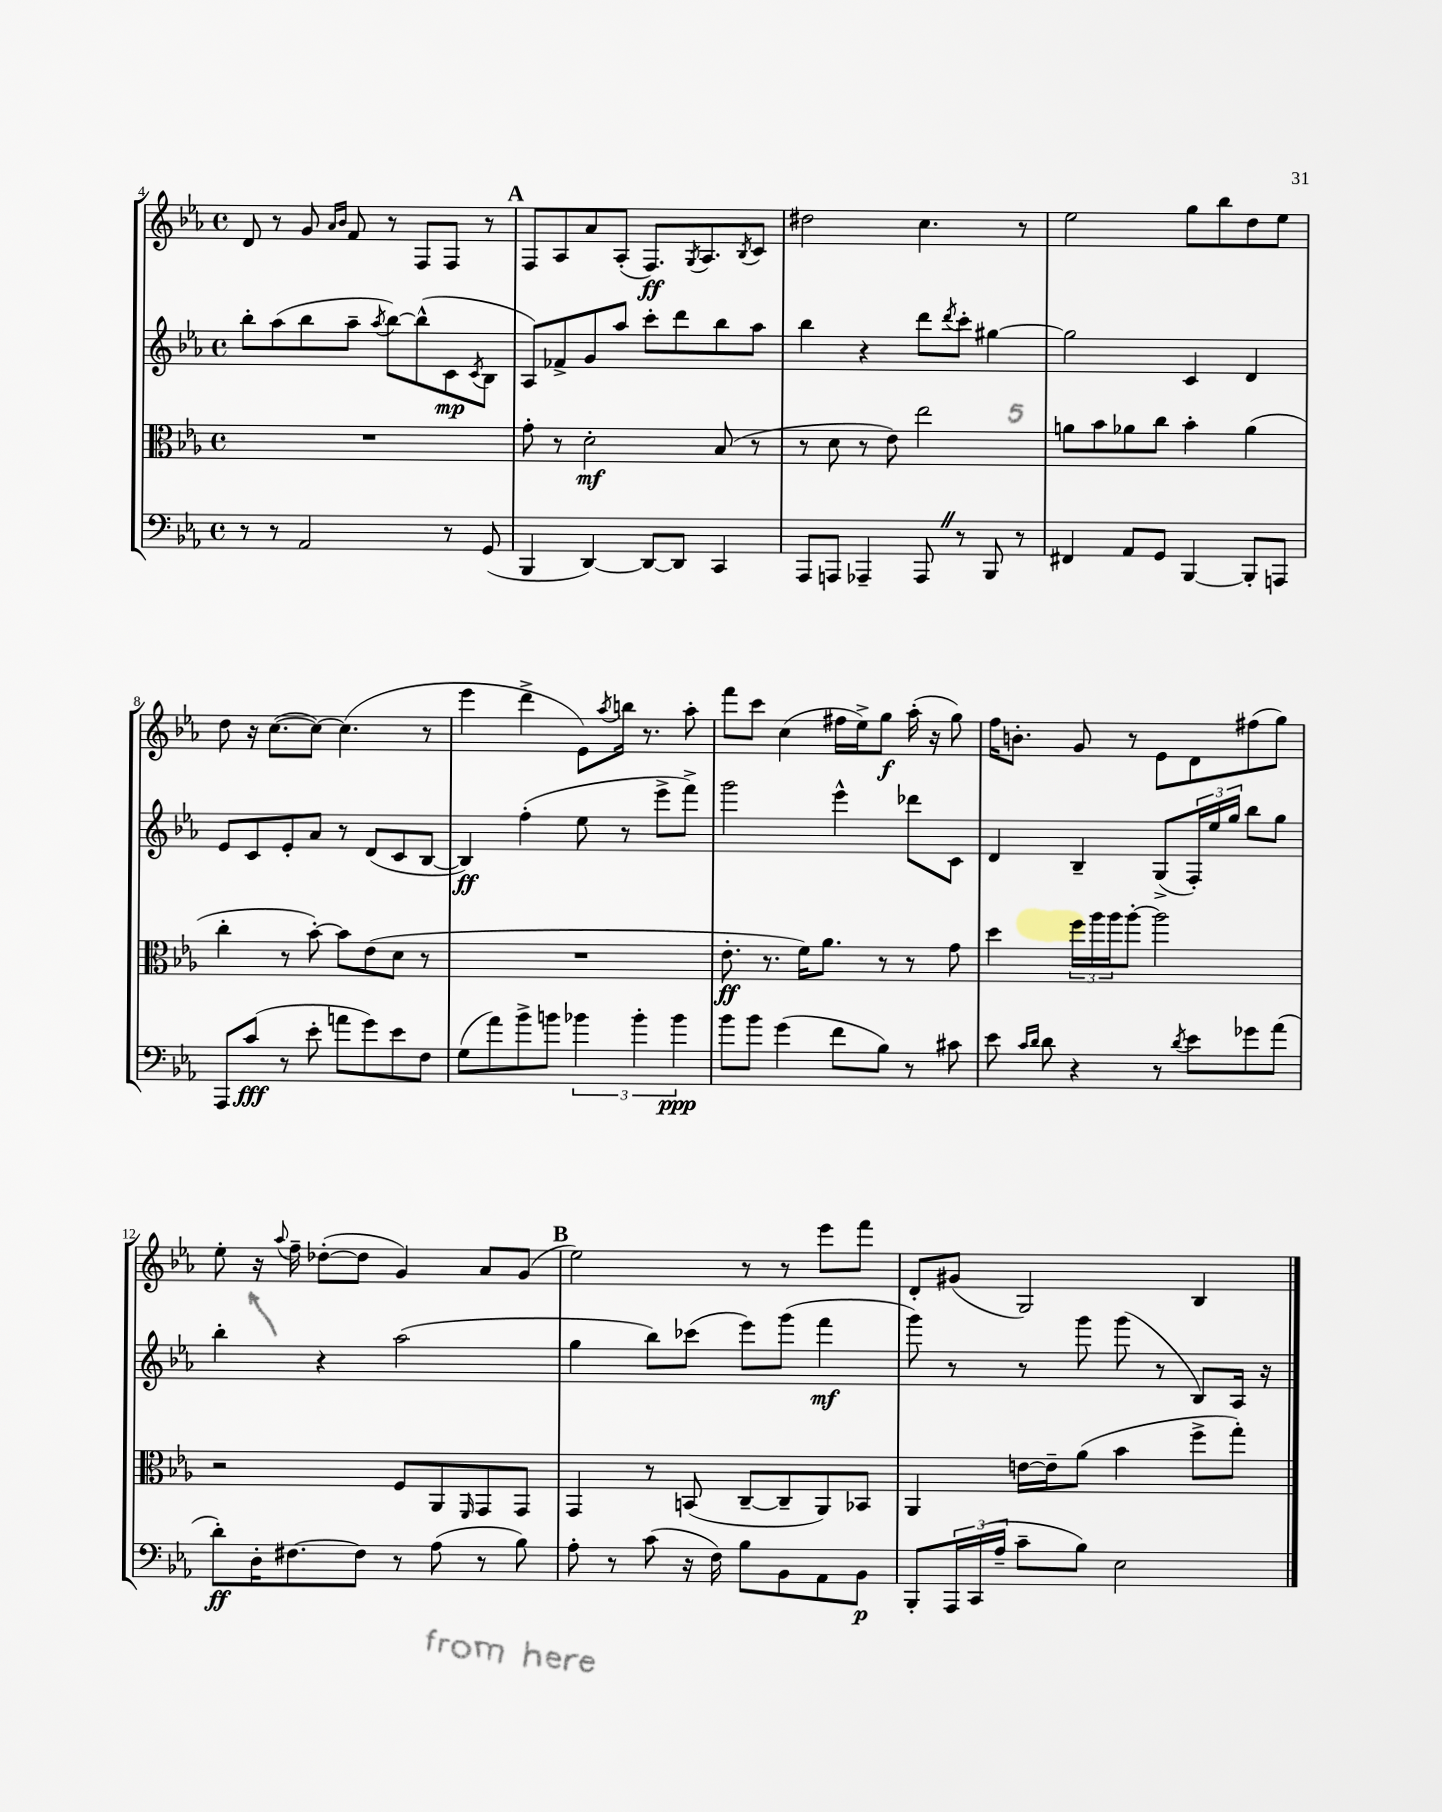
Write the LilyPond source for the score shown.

<<
\new StaffGroup <<
\new Staff = "s0" {
    \clef treble \key ees \major \defaultTimeSignature \time 4/4
    d'8 r8 g'8 \grace { aes'16 bes'16 } f'8 r8 f8 f8 r8 |
    \mark \markup { \bold "A" } f8 aes8 aes'8 aes8-.( f8.\ff) \acciaccatura { g8 } aes8. \acciaccatura { bes8 } c'8 |
    dis''2 c''4. r8 |
    ees''2 g''8 bes''8 d''8 ees''8 |
    d''8 r16 c''8.~( c''8~) c''4.( r8 |
    ees'''4 d'''4-> ees'8) \acciaccatura { aes''8 } b''16 r8. aes''8-. |
    f'''8 c'''8 c''4( fis''16 ees''16->) g''8\f aes''16-.( r16 g''8) |
    f''16 b'8.-. g'8 r8 ees'8 d'8 fis''8( g''8) |
    ees''8-. r16 \appoggiatura { aes''8 } f''16-- des''8~-.( des''8 g'4) aes'8 g'8( |
    \mark \markup { \bold "B" } ees''2) r8 r8 ees'''8 f'''8 |
    d'8-. gis'8( g2) bes4 \bar "|." |
}
\new Staff = "s1" {
    \clef treble \key ees \major \defaultTimeSignature \time 4/4
    bes''8-. aes''8( bes''8 aes''8-- \acciaccatura { aes''8 } bes''8~) bes''8-^( c'8\mp \acciaccatura { c'8 } bes8 |
    \mark \markup { \bold "A" } aes8) fes'8-> g'8 aes''8 c'''8-. d'''8 bes''8 aes''8 |
    bes''4 r4 d'''8 \acciaccatura { d'''8 } c'''8-. gis''4~ |
    gis''2 c'4 d'4 |
    ees'8 c'8 ees'8-. aes'8 r8 d'8( c'8 bes8~ |
    bes4\ff) f''4-.( ees''8 r8 ees'''8-> f'''8->) |
    g'''2 ees'''4-^ des'''8 c'8 |
    d'4 bes4-- g8->( \tuplet 3/2 { f16-.) ees''16 g''16 } bes''8 g''8 |
    bes''4-. r4 aes''2( |
    \mark \markup { \bold "B" } g''4 bes''8) ces'''8( ees'''8) g'''8( f'''4\mf |
    g'''8) r8 r8 g'''8 g'''8( r8 bes8) aes16 r16 \bar "|." |
}
\new Staff = "s2" {
    \clef alto \key ees \major \defaultTimeSignature \time 4/4
    R1 |
    \mark \markup { \bold "A" } g'8-. r8 d'2-.\mf bes8( r8 |
    r8 d'8 r8 ees'8) ees''2 |
    a'8 bes'8 aes'8 c''8 bes'4-. aes'4( |
    c''4-. r8 bes'8~-.) bes'8 ees'8( d'8 r8 |
    R1 |
    ees'8.-.\ff r8. f'16) aes'8. r8 r8 g'8 |
    d''4 \tuplet 3/2 { f''16 aes''16 aes''16 } aes''8~-. aes''2 |
    r2 f8 aes,8 \grace { f,16 } g,8 g,8 |
    \mark \markup { \bold "B" } g,4 r8 b,8( c8~-- c8-- aes,8) bes,8 |
    aes,4 e'16~ e'16-- aes'8( bes'4 f''8-> g''8-.) \bar "|." |
}
\new Staff = "s3" {
    \clef bass \key ees \major \defaultTimeSignature \time 4/4
    r8 r8 aes,2 r8 g,8( |
    \mark \markup { \bold "A" } bes,,4 d,4~) d,8~ d,8 c,4 |
    aes,,8 a,,8 aes,,4-- aes,,8 \once \override BreathingSign.text = \markup { \musicglyph "scripts.caesura.straight" } \breathe r8 bes,,8 r8 |
    fis,4 aes,8 g,8 bes,,4~ bes,,8-. a,,8 |
    aes,,8 c'8\fff( r8 ees'8-. a'8 g'8) ees'8 f8 |
    g8( aes'8) bes'8-> b'8 \tuplet 3/2 { bes'4 bes'4-. bes'4\ppp } |
    bes'8 bes'8 g'4( f'8 bes8) r8 cis'8 |
    ees'8 \grace { c'16 d'16 } d'8 r4 r8 \acciaccatura { d'8 } ees'8 ges'8 aes'8( |
    d'8-.\ff) d16-. fis8.~ fis8 r8 aes8( r8 bes8) |
    \mark \markup { \bold "B" } aes8-. r8 c'8( r16 f16) bes8 bes,8 aes,8 bes,8\p |
    bes,,8-. \tuplet 3/2 { aes,,16 c,16( aes16-- } c'8-- bes8) ees2 \bar "|." |
}
>>
>>
\layout { \context { \Score currentBarNumber = #4 } }
